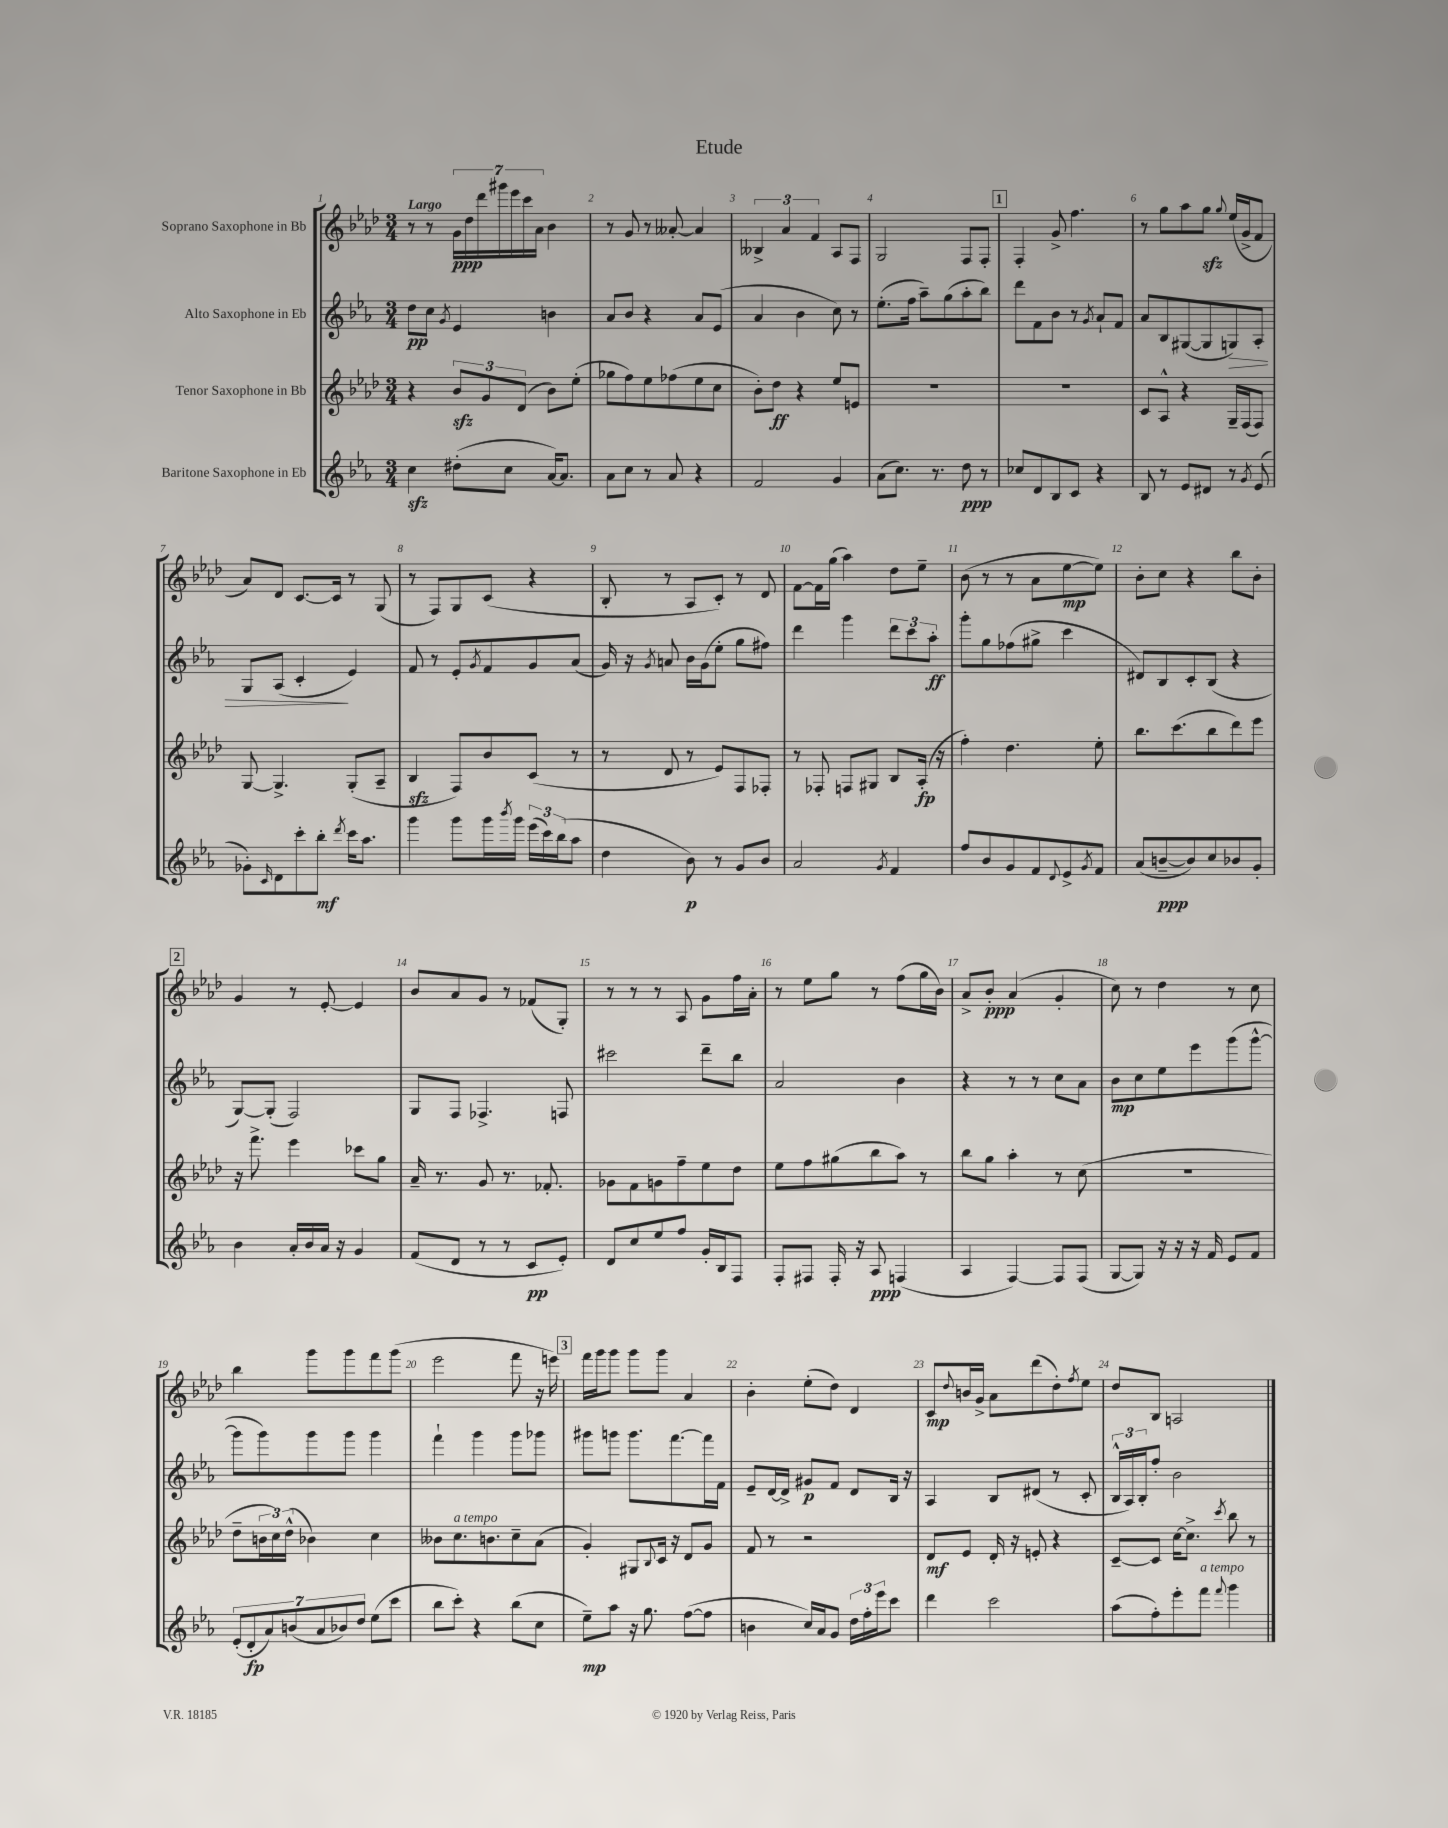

**kern	**kern	**kern	**kern
*staff4	*staff3	*staff2	*staff1
*clefG2	*clefG2	*clefG2	*clefG2
*k[b-e-a-]	*k[b-e-a-d-]	*k[b-e-a-]	*k[b-e-a-d-]
*M3/4	*M3/4	*M3/4	*M3/4
4cc\	4r	8dd\L	8r
.	.	8cc\J	8r
.	.	8qg/	.
(8dd#'\L	12b-/L	4e-/	28g\LL
.	.	.	28dd-\
.	.	.	28ddd-\
.	12g/	.	.
.	.	.	28ggg#\
8cc\J	.	.	.
.	.	.	28eee-\
.	(12d-/J	.	.
.	.	.	28ccc\
.	.	.	28a-\JJ
[16a-/LK)	8b-\L)	4b\	4b-\
8.a-/]J	.	.	.
.	(8ee-'\J	.	.
=	=	=	=
8a-\L	8gg-\L	8a-/L	8r
8cc\J	8ff\)	8b-/J	8g/
8r	8ee-\	4r	8r
8a-/	(8ff-\	.	[8a--'/
4r	8ee-\	8a-/L	4a--/]
.	8cc\J	(8e-/J	.
=	=	=	=
2f/	8b-'\L)	4a-/	6B--^/
.	8dd-\J	.	.
.	.	.	6a-/
.	4r	4b-\	.
.	.	.	6f/
4g/	8ee-/L	8cc\)	8A-/L
.	8e/J	8r	8F/J
=	=	=	=
(8a-\L	2.r	(8.ee-'\L	2G/
8.cc\J)	.	.	.
.	.	16ff\Jk	.
.	.	8aa-~\L)	.
8.r	.	.	.
.	.	(8gg\	.
8dd\	.	8aa-'\	8F/L
8r	.	8bb-\J)	8F'/J
=	=	=	=
8cc-/L	2.r	8ddd\L	4F'/
8d/	.	8f\	.
8B-/	.	8b-\J	8g^/
8c/J	.	8r	4.ff\
.	.	8qg/	.
4r	.	8a-`/L	.
.	.	8f/J	.
=	=	=	=
8B-/	8c/L	8a-/L	8r
8r	8A-^^/J	8B-/	8gg\L
8e-/L	4r	([8G#/	8aa-\
8d#/J	.	8G#/]	8gg\J
.	.	.	8qqgg/
8r	16G~/LL	8G/)	(16ee-/LL
.	(16F/J	.	16g^/J
8qg/	.	.	.
(8e-/	8F/J)	8A-'/J	8f/J
=	=	=	=
8g-'\L)	[8G/	8G/L	8a-/L)
16qqc/	.	.	.
8d\	4.G^/]	(8A-/J	8d-/J
8ccc'\	.	4c'/	[8.c/L
8bb-'\J	.	.	.
.	.	.	16c/]Jk
8qddd/	.	.	.
16ccc\LK	(8G'/L	4e-/)	8r
8.aa-\J	.	.	.
.	8A-~/J	.	(8G/
=	=	=	=
4ggg\	4B-/	8f/	8r
.	.	8r	8F/L)
8ggg\L	8F/L)	8e-'/L	8G/
.	.	8qg/	.
16ggg\L	8b-/	8f/	(8c/J
8qbbb-/	.	.	.
16ggg\JJ	.	.	.
(24eee-\LL	(8c/J	8g/	4r
24ccc\)	.	.	.
(24bb-\J	.	.	.
8aa-\J	8r	(8a-/J	.
=	=	=	=
4dd\	8r	16g/)	8B-'/
.	.	16r	.
.	.	8qg/	.
.	8d-/	8a/	8r
8b-\)	8r	16b-\LL	8A-/L
.	.	(16g\J	.
8r	8e-/L)	8ee-'\J	8c'/J)
8g/L	8F/	8gg\L	8r
8b-/J	8F-'/J	8ff#\J)	8d-/
=	=	=	=
2a-/	8r	4ddd\	[8f\L
.	8F-'/	.	16f\]L
.	.	.	(16gg\JJ
.	8F/L	4ggg\	4aa-\)
.	8G#/J	.	.
8qg/	.	.	.
4f/	8B-/L	12ddd\L	8dd-\L
.	.	12ccc\	.
.	(16A-'/Jk	.	8ee-~\J
.	.	12aa-'\J	.
.	16r	.	.
=	=	=	=
8ff/L	4ff'\)	8ggg'\L	(8b-\
8b-/	.	8gg\	8r
8g/	4.dd-\	(8ff-\	8r
8f/	.	8gg#^\J	8a-\L
8qqd/	.	.	.
8e-^/	.	4ccc\	[8ee-\
8qg/	.	.	.
8f/J	8ee-'\	.	8ee-\]J)
=	=	=	=
(8a-/L	8.bb-\L	8d#/L)	8b-'\L
[8b~/	.	8B-/	8cc\J
.	(8.ccc\	.	.
8b/])	.	8c'/	4r
8cc/	8bb-\	(8B-/J	.
8b-/	8ddd-\)	4r	8bb-\L
8g'/J	8eee-\J	.	8b-'\J
=	=	=	=
4b-\	16r	[8G/L)	4g/
.	8.fff^\	.	.
.	.	(8G'/]J	.
16a-'/LL	4eee-\	2F/)	8r
16b-/	.	.	.
16a-/JJ	.	.	[8e-'/
16r	.	.	.
4g/	8ccc-\L	.	4e-/]
.	8gg\J	.	.
=	=	=	=
(8f/L	16a-~/	8G/L	8b-/L
.	8.r	.	.
8d/J	.	8F/J	8a-/
8r	8g/	4.F-^/	8g/J
8r	8.r	.	8r
8c/L	.	.	(8f-/L
.	8.f-'/	.	.
8e-'/J)	.	8F/	8G'/J)
=	=	=	=
8d/L	8g-\L	2ccc#\	8r
8cc/	8f\	.	8r
8ee-/	8g\	.	8r
8ff/J	8ff~\	.	8A-/
16g'/LL	8ee-\	8ddd~\L	8g\L
16B-/J	.	.	.
8F/J	8dd-\J	8bb-\J	16ff\L
.	.	.	16a-'\JJ
=	=	=	=
8F'/L	8ee-\L	2a-/	8r
8F#/J	8ff\	.	8ee-\L
16F#'/	(8gg#\	.	8gg\J
16r	.	.	.
8A-/	8bb-\	.	8r
(4F/	8aa-\J)	4b-\	(8ff\L
.	8r	.	16gg\L
.	.	.	16b-\JJ)
=	=	=	=
4A-/	8bb-\L	4r	8a-^/L
.	8gg\J	.	8b-'/J
[4F/)	4aa-'\	8r	(4a-/
.	.	8r	.
8F/]L	8r	8cc\L	4g'/
(8F/J	(8cc\	8a-\J	.
=	=	=	=
[8G/L	2.r	8b-\L	8cc\)
8G/]J)	.	8cc\	8r
16r	.	8ee-\	4dd-\
16r	.	.	.
16r	.	8eee-\	.
16f/	.	.	.
8e-/L	.	(8ggg\	8r
8f/J	.	[8ggg^^\J	8cc\
=	=	=	=
(14e-'/L	8dd-~\L	8ggg\]L	4bb-\
14d'/	.	.	.
.	24b\L	8ggg\)	.
14a-/)	.	.	.
.	24cc\)	.	.
.	(24dd-^^\JJ	.	.
(14b/	.	.	.
.	4b-\)	8ggg\	8ggg\L
14a-/	.	.	.
14b-/)	.	.	.
.	.	8ggg\J	8ggg\
14dd/J	.	.	.
(8ee-\L	4cc\	4ggg\	8fff\
8ccc\J	.	.	(8ggg\J
=	=	=	=
8bb-\L	8b--\L	4fff`\	2eee-\
8ccc'\J)	8.cc\	.	.
4r	.	4ggg\	.
.	8.b\	.	.
(8bb-\L	8cc~\	8ggg\L	8fff\
8cc\J	(8a-\J	8ggg-\J	16r
.	.	.	16eee\)
=	=	=	=
8ee-~\L)	4g'/)	8ggg#\L	16fff\LL
.	.	.	16ggg\J
8aa-\J	.	8ggg\J	8ggg\J
16r	8G#/L	8.ggg\L	8ggg\L
8.gg\	.	.	.
.	8qqB-/	.	.
.	16c/Jk	.	8ggg\J
.	16r	[8.fff\	.
([8ff\L	8d-/L	.	4a-/
8ff\]J	8g/J	16fff\]L	.
.	.	16f\JJ	.
=	=	=	=
4b\	8f/	8e-~/L	4b-'\
.	8r	[16d/L	.
.	.	16d^/]JJ	.
16cc/LL)	2r	8g#/L	(8ee-'\L
16a-/J	.	.	.
8g/J	.	8f/J	8dd-\J)
24dd\LL	.	8d/L	4d-/
24ff'\	.	.	.
24eee-\J	.	.	.
8ccc\J	.	16B-/Jk	.
.	.	16r	.
=	=	=	=
4ddd\	8d-/L	4A-/	8c/L
.	.	.	8qqdd-/
.	8e-/J	.	16b/L
.	.	.	16g^/JJ
2ccc\	16d-'/	8B-/L	8a-\L
.	16r	.	.
.	8e'/	(8d#/J	(8ddd-\
.	4r	8r	8dd-'\)
.	.	.	8qff/
.	.	8c'/	8ee-\J
=	=	=	=
(8aa-\L	[8c~/L	24B-^^/LL	8dd-/L
.	.	24A-/)	.
.	.	24B-'/J	.
8ff'\)	8c/]J	8ff'/J	8B-/J
8eee-'\	[16cc\LK	2b-\	2A/
.	8.cc^\]J	.	.
8fff\J	.	.	.
8qqfff/	8qccc/	.	.
4ggg\	8bb-\	.	.
.	8r	.	.
==	==	==	==
*-	*-	*-	*-
